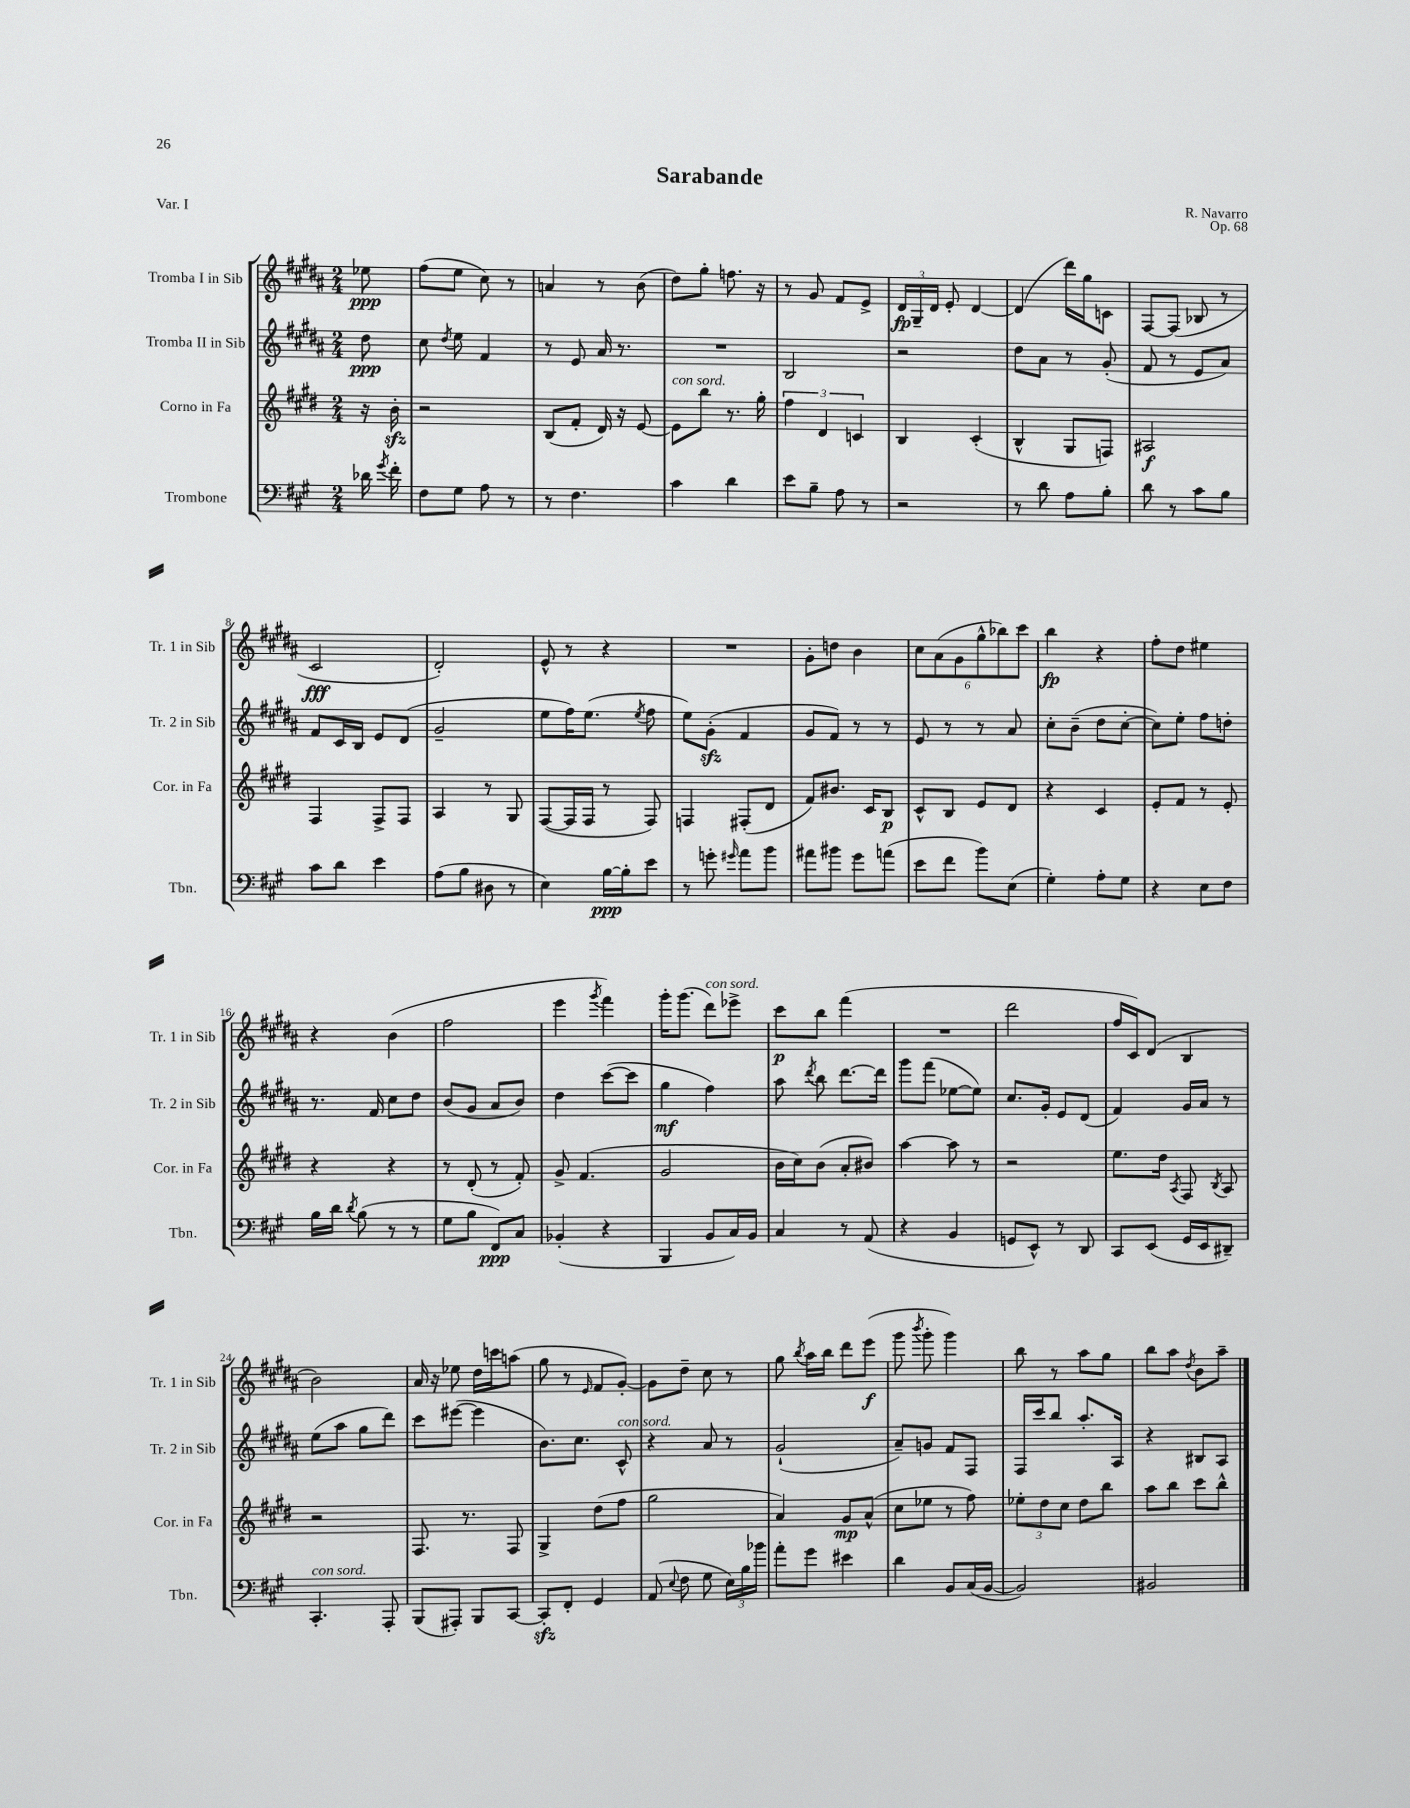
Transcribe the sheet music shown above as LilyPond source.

\header { title = "Sarabande" composer = "R. Navarro" opus = "Op. 68" piece = "Var. I" }
<<
\new StaffGroup <<
\new Staff = "s0" \with { instrumentName = "Tromba I in Sib" shortInstrumentName = "Tr. 1 in Sib" } {
    \clef treble \key b \major \numericTimeSignature \time 2/4 \partial 8
    \autoBeamOff ees''8\ppp |
    fis''8[( e''8] cis''8) r8 |
    a'4 r8 b'8( |
    dis''8[) gis''8]-. f''8. r16 |
    r8 gis'8 fis'8[ e'8]-> |
    \tuplet 3/2 { dis'16[\fp gis16-- dis'16] } e'8-. dis'4~ |
    dis'4( dis'''16[) gis''16 c'8] |
    fis8[~ fis8]( bes8 r8 |
    cis'2\fff |
    dis'2-.) |
    e'8-^ r8 r4 |
    R2 |
    gis'8[-. d''8] b'4 |
    \tuplet 6/4 { cis''8[ ais'8( gis'8 gis''8-^ bes''8) cis'''8] } |
    b''4\fp r4 |
    fis''8[-. dis''8] eis''4 |
    r4 b'4( |
    fis''2 |
    e'''4 \acciaccatura { gis'''8 } fis'''4) |
    gis'''16[-. gis'''8.]( dis'''8[^\markup { \italic "con sord." }) ees'''8]-> |
    cis'''8[\p b''8] fis'''4( |
    R2 |
    dis'''2 |
    fis''16[ cis'16) dis'8]( b4 |
    b'2) |
    ais'16 r16 ees''8 dis''16[ c'''16 a''8]( |
    gis''8 r8 \grace { e'16 } fis'8[ gis'8]~-.) |
    gis'8[ dis''8]-- cis''8 r8 |
    gis''8 \acciaccatura { b''8 } ais''16[ b''16] dis'''8[ e'''8]\f( |
    gis'''8 \acciaccatura { b'''8 } gis'''8-. gis'''4) |
    b''8 r8 ais''8[ gis''8] |
    b''8[ ais''8] \acciaccatura { dis''8 } b'8[ ais''8]-- \bar "|." |
}
\new Staff = "s1" \with { instrumentName = "Tromba II in Sib" shortInstrumentName = "Tr. 2 in Sib" } {
    \clef treble \key b \major \numericTimeSignature \time 2/4 \partial 8
    \autoBeamOff dis''8\ppp |
    cis''8 \acciaccatura { dis''8 } e''8 fis'4 |
    r8 e'8 ais'16 r8. |
    R2 |
    b2 |
    r2 |
    dis''8[ ais'8] r8 gis'8-.( |
    fis'8 r8 e'8[ ais'8]) |
    fis'8[ cis'16 b16] e'8[ dis'8]( |
    gis'2-- |
    e''8[ fis''16) e''8.]( \acciaccatura { e''8 } fis''8 |
    e''8[) gis'8]-.\sfz( fis'4 |
    gis'8[ fis'8]) r8 r8 |
    e'8 r8 r8 ais'8 |
    cis''8[-. b'8]--( dis''8[ cis''8]~-. |
    cis''8[) e''8]-. fis''8[ d''8]-. |
    r8. fis'16 cis''8[ dis''8] |
    b'8[( gis'8] ais'8[ b'8]) |
    dis''4 cis'''8[~( cis'''8] |
    gis''4\mf fis''4) |
    ais''8 \acciaccatura { dis'''8 } b''8 dis'''8.[~ dis'''16] |
    gis'''8[ fis'''8]( ees''8[~ ees''8]) |
    cis''8.[ gis'16]-. e'8[ dis'8]( |
    fis'4) gis'16[ ais'16] r8 |
    e''8[( ais''8] gis''8[ dis'''8]) |
    cis'''8[ eis'''8]~( eis'''4 |
    b'8.[) cis''8.] cis'8-^^\markup { \italic "con sord." } |
    r4 ais'8 r8 |
    gis'2-!( |
    ais'8[--) g'8] fis'8[ fis8] |
    fis16[ cis'''16 b''8] ais''8.[-. ais16] |
    r4 bis8[ ais8] \bar "|." |
}
\new Staff = "s2" \with { instrumentName = "Corno in Fa" shortInstrumentName = "Cor. in Fa" } {
    \clef treble \key e \major \numericTimeSignature \time 2/4 \partial 8
    \autoBeamOff r16 b'16-.\sfz |
    r2 |
    b8[( fis'8]-. dis'16) r16 e'8~ |
    e'8[^\markup { \italic "con sord." } b''8] r8. gis''16-. |
    \tuplet 3/2 { fis''4 dis'4 c'4 } |
    b4 cis'4-.( |
    b4-^ gis8[ f8]) |
    ais2\f |
    fis4 fis8[-> fis8] |
    a4 r8 gis8 |
    fis8[~( fis16 fis16] r8 fis8) |
    f4 fis8[-.( dis'8] |
    fis'8[) bis'8.] cis'16[ b8]\p |
    cis'8[-^ b8] e'8[ dis'8] |
    r4 cis'4 |
    e'8[-. fis'8] r8 e'8-. |
    r4 r4 |
    r8 dis'8-.( r8 fis'8-.) |
    gis'8-> fis'4.( |
    gis'2 |
    b'16[ cis''16) b'8]( a'8[-. bis'8]) |
    a''4~ a''8 r8 |
    r2 |
    e''8.[ dis''16] \acciaccatura { a8 } fis8 \acciaccatura { b8 } a8 |
    r2 |
    fis8. r8. fis8 |
    gis4-> dis''8[( fis''8] |
    gis''2 |
    a'4) gis'8[\mp a'8]-^( |
    cis''8[ ees''8] r8 fis''8) |
    \tuplet 3/2 { ees''8[-. dis''8 cis''8] } dis''8[ b''8] |
    a''8[ b''8] cis'''8[ b''8]-^ \bar "|." |
}
\new Staff = "s3" \with { instrumentName = "Trombone" shortInstrumentName = "Tbn." } {
    \clef bass \key a \major \numericTimeSignature \time 2/4 \partial 8
    \autoBeamOff des'16 \acciaccatura { gis'8 } fis'16-. |
    fis8[ gis8] a8 r8 |
    r8 fis4. |
    cis'4 d'4 |
    e'8[ b8]-- a8 r8 |
    r2 |
    r8 d'8 a8[ b8]-. |
    d'8 r8 cis'8[ b8] |
    cis'8[ d'8] e'4 |
    a8[( b8] dis8 r8 |
    e4) b16[~\ppp b16-. e'8] |
    r8 g'8-. \grace { gis'16 } a'8[ b'8] |
    ais'8[ bis'8] gis'8[ a'8]( |
    e'8[ fis'8] b'8[) e8]( |
    gis4-.) a8[-. gis8] |
    r4 e8[ fis8] |
    b16[ d'16] \acciaccatura { d'8 } b8( r8 r8 |
    gis8[ b8] fis,8[\ppp) cis8] |
    bes,4-.( r4 |
    b,,4 b,8[ cis16) b,16] |
    cis4 r8 a,8( |
    r4 b,4 |
    g,8[ e,8]-^) r8 d,8 |
    cis,8[ e,8]( gis,16[ e,16 dis,8]--) |
    cis,4.-.^\markup { \italic "con sord." } a,,8-. |
    b,,8[( ais,,8]-.) b,,8[ cis,8]~ |
    cis,8[-.\sfz fis,8]-. gis,4 |
    a,8( \appoggiatura { e8 } fis8 gis8 \tuplet 3/2 { e16[) b16 bes'16] } |
    a'8[-. gis'8] eis'4 |
    d'4 b,8[ cis16( b,16]~ |
    b,2) |
    bis,2 \bar "|." |
}
>>
>>
